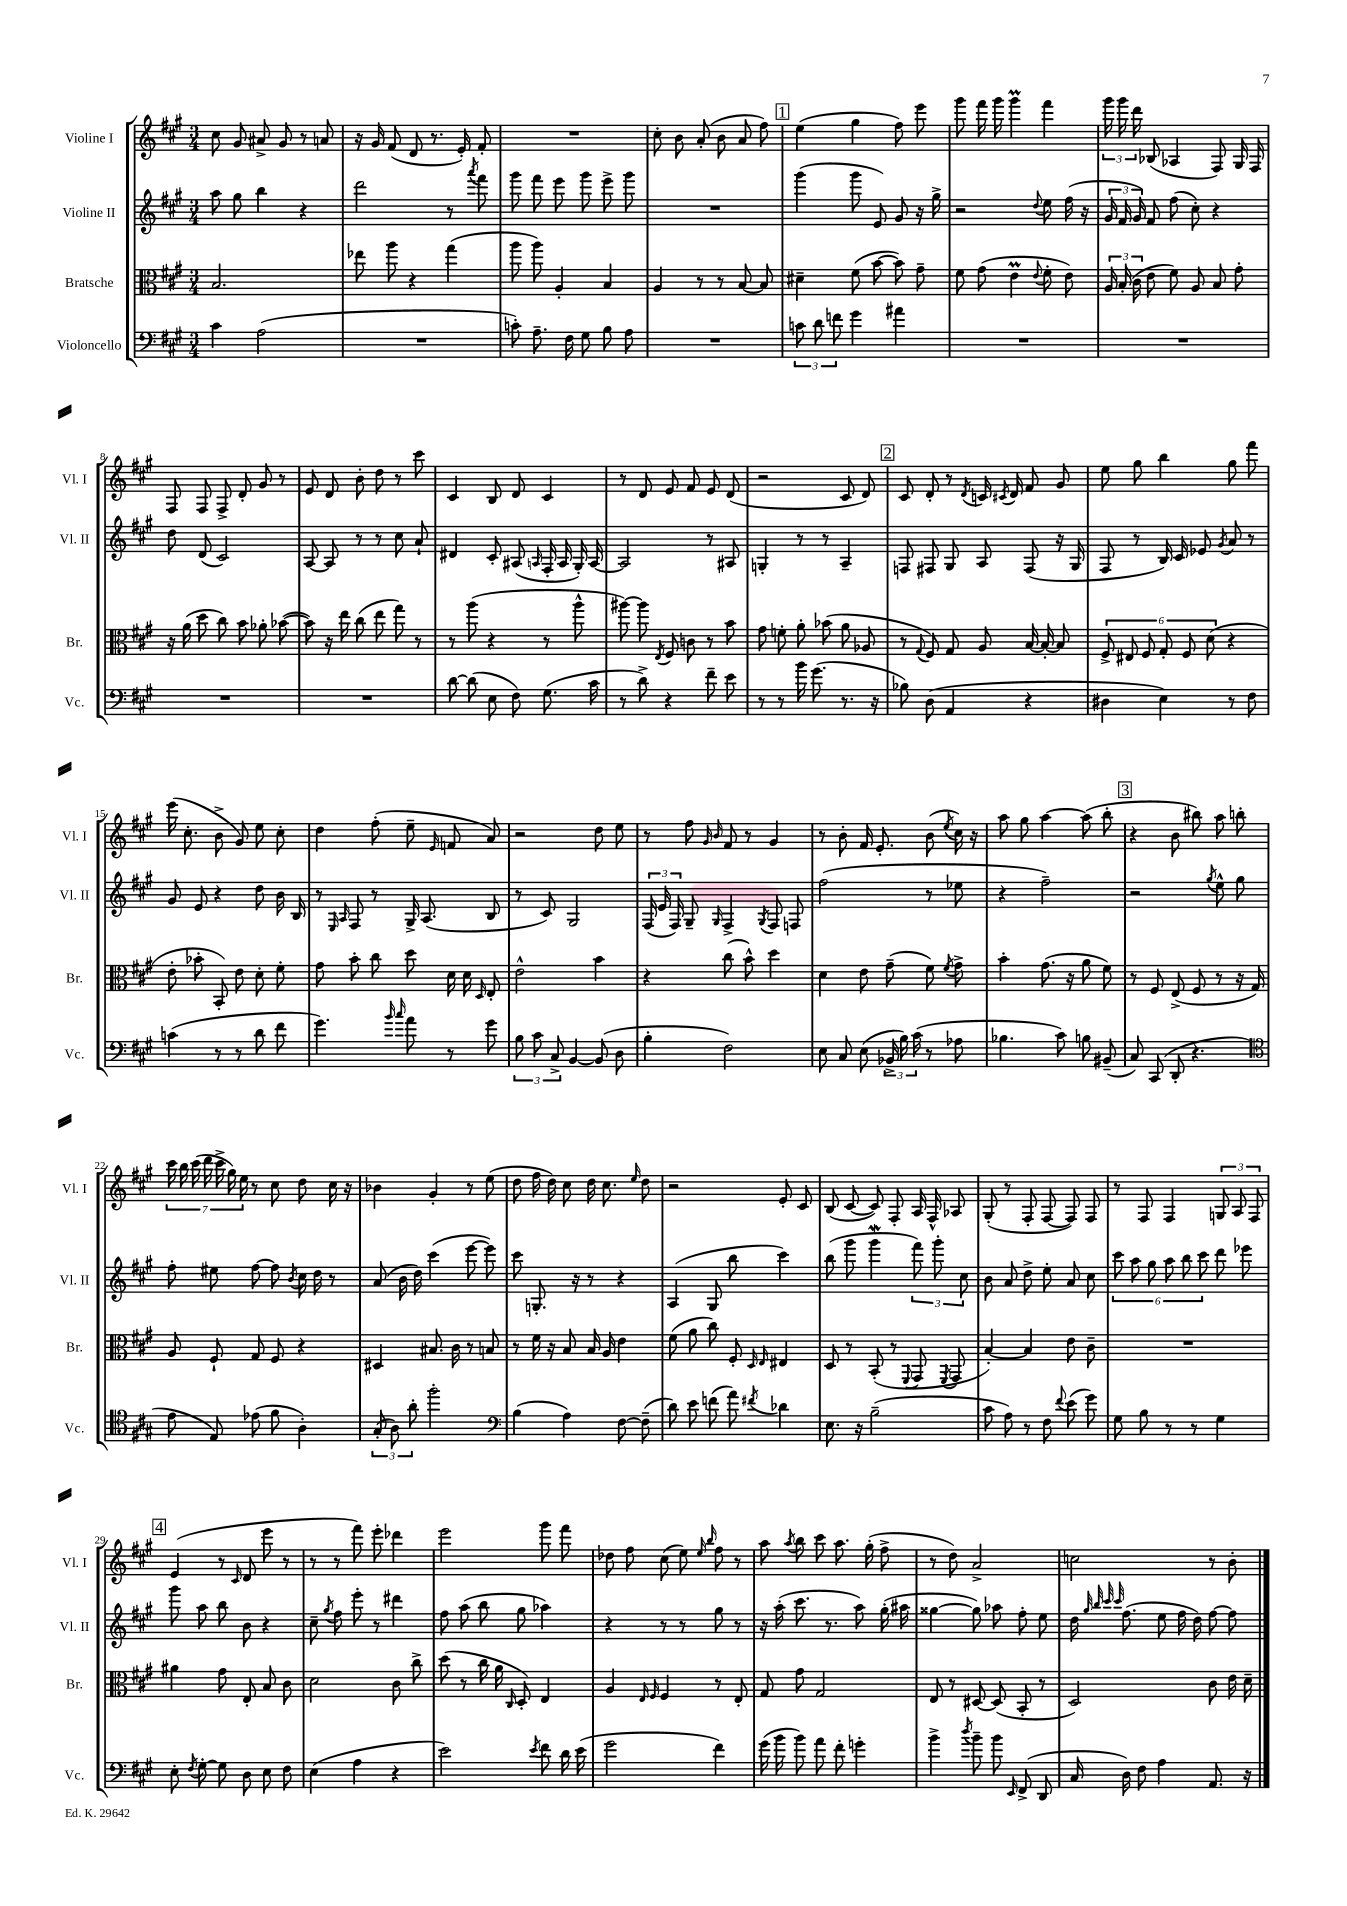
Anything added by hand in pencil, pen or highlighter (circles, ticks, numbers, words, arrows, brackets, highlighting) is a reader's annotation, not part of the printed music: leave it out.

**kern	**kern	**kern	**kern
*part4	*part3	*part2	*part1
*staff4	*staff3	*staff2	*staff1
*I"Violoncello	*I"Bratsche	*I"Violine II	*I"Violine I
*I'Vc.	*I'Br.	*I'Vl. II	*I'Vl. I
*clefF4	*clefC3	*clefG2	*clefG2
*k[f#c#g#]	*k[f#c#g#]	*k[f#c#g#]	*k[f#c#g#]
*M3/4	*M3/4	*M3/4	*M3/4
=1	=1	=1	=1
4c#\	2.B/	8aa\	8cc#\
.	.	8gg#\	8g#/
(2A\	.	4bb\	8a#X^/
.	.	.	8g#/
.	.	4r	8r
.	.	.	8an/
=2	=2	=2	=2
2.r	8ee-X\	2ddd\	16r
.	.	.	16g#/
.	8aa\	.	(8f#/
.	4r	.	8d/
.	.	.	8.r
.	(4gg#\	8r	.
.	.	.	16e'/)
.	.	8qaaa/	.
.	.	8fff#\	8f#'/
=3	=3	=3	=3
8cn'\)	8aa\	8ggg#\	2.r
8.A~\	8aa\)	8fff#\	.
.	4A'/	8eee\	.
16F#\	.	.	.
8G#\	.	8ggg#\	.
8B\	4B/	8eee^\	.
8A\	.	8ggg#\	.
=4	=4	=4	=4
2.r	4A/	2.r	8cc#'\
.	.	.	8b\
.	8r	.	(8a'/
.	8r	.	8b\
.	[8B/	.	8a/
.	8B/]	.	8ff#\)
!!LO:REH:place=s1:t=1
=5	=5	=5	=5
12cn\	4d#X~\	(4ggg#\	(4ee\
12d\	.	.	.
12fn\	.	.	.
4g#\	(8f#\	8ggg#\	4gg#\
.	[8b\	8e/)	.
4a#X\	8b\])	8g#/	8ff#\)
.	8g#~\	16r	8eee\
.	.	16gg#^\	.
=6	=6	=6	=6
2.r	8f#\	2r	8ggg#\
.	(8g#\	.	16fff#\
.	.	.	16ggg#\
.	4eM\	.	4ggg#m\
.	8qqe/	8qqdd/	.
.	8f#'\	8ee\	4fff#\
.	8e\)	(16ff#\	.
.	.	16r	.
=7	=7	=7	=7
2.r	24A/	24g#/	24ggg#\
.	(24B'/	24f#/	24ggg#\
.	24c#\	24g#/)	24ddd\
.	8e\	8f#/	(8B-X/
.	8f#\)	(8ff#\	4A-X/
.	8A/	8cc#'\)	.
.	8B/	4r	8F#/)
.	8g#'\	.	16G#/
.	.	.	16F#/
!!LO:LB:g=z
=8	=8	=8	=8
2.r	16r	8dd\	8F#/
.	(16a\	.	.
.	8dd\	(8d/	8F#/
.	8cc#\)	2c#/)	8F#^/
.	8b\	.	8d'/
.	8a-X'\	.	8g#/
.	([8b-X\	.	8r
=9	=9	=9	=9
2.r	8b-\])	[8A/	8e/
.	16r	8A/]	8d/
.	16ee\	.	.
.	(8cc#\	8r	8b'\
.	8ee\	8r	8dd\
.	8gg#\)	8cc#\	8r
.	8r	8a`/	8ccc#\
=10	=10	=10	=10
[8d\	8r	4d#X/	4c#/
(8d\]	(8aa\	.	.
8E\	4r	8c#'/	8B/
8F#\)	.	(8A#X/	8d/
.	.	16qqAn/	.
(8.G#\	8r	16F#'/	4c#/
.	.	16A/	.
.	8aa^^\	16G#'/)	.
16c#\	.	[16A/	.
=11	=11	=11	=11
8r	[8aa#X\)	2A/]	8r
8d^\)	8aa#\]	.	8d/
.	8qE/	.	.
4r	8F#/	.	8e/
.	8cn\	.	8f#/
8f#~\	8r	8r	8e/
8e\	8b\	8A#X/	(8d/
=12	=12	=12	=12
8r	8g#\	4Gn'/	2r
8r	8fn'\	.	.
16b\	8a'\	8r	.
(8.g#\	.	.	.
.	(8b-X\	8r	.
8.r	8a\	4A~/	8c#/
.	8A-X/	.	8d/)
16r	.	.	.
!!LO:REH:place=s1:t=2
=13	=13	=13	=13
8B-X\)	8r	8Fn/	8c#/
.	8qqG#/	.	.
(8D\	8F#/)	8F#X/	8d'/
4AA/	8G#/	8G#/	8r
.	.	.	8qd/
.	8A/	8A/	16cn/
.	.	.	8qc#X/
.	.	.	16d/
4r	[16B/	(8F#/	8f#/
.	16B'/_	.	.
.	8B/]	16r	8g#/
.	.	16G#/	.
=14	=14	=14	=14
4D#X\	12F#^/	8F#/	8ee\
.	12E#X/	.	.
.	.	8r	8gg#\
.	12F#/	.	.
4E\)	12G#'/	16B/)	4bb\
.	.	16c#/	.
.	12F#/	.	.
.	.	8e-X/	.
.	(12d\	.	.
.	.	8qg#/	.
8r	4r	8a/	8gg#\
8F#\	.	8r	8fff#\
!!LO:LB:g=z
=15	=15	=15	=15
(4cn\	8e'\	8g#/	(16eee\
.	.	.	8.cc#'\
.	8b-X'\	8e/	.
8r	8BB'/)	4r	8b^\
8r	8e\	.	8g#/)
8d\	8d'\	8dd\	8ee\
8f#\	8f#'\	16b\	8cc#'\
.	.	16B/	.
=16	=16	=16	=16
4.g#\)	8g#\	8r	4dd\
.	.	16qqE/	.
.	.	16qqA/	.
.	8b'\	8F#/	.
.	8cc#\	8r	(8ff#'\
16qqb/	.	.	.
16qqcc#/	.	.	.
8a\	8dd\	16G#^/	8ee~\
.	.	(8.A/	.
.	.	.	16qqe/
8r	16d\	.	8fn/
.	16d\	.	.
.	16qqD/	.	.
8g#\	8E'/	8B/	8a/)
=17	=17	=17	=17
12B\	2e^^\	8r	2r
12c#\	.	.	.
.	.	8c#/)	.
12C#^/	.	.	.
[4BB/	.	2G#/	.
(8BB/]	4b\	.	8dd\
8D\	.	.	8ee\
=18	=18	=18	=18
4B'\	4r	(24F#/	8r
.	.	24e/	.
.	.	24F#/)	.
.	.	8G#~/	8ff#\
.	.	.	16qqg#/
.	.	16qqG#/	16qqb/
2F#\)	(8cc#\	4F#^/	8f#/
.	8b^^\)	.	8r
.	.	8qG#/	.
.	4dd\	8F#/	4g#/
.	.	8Fn/	.
=19	=19	=19	=19
8E\	4d\	(2ff#\	8r
8C#/	.	.	8b'\
(8E\	8e\	.	16f#/
.	.	.	8.e'/
24BB-X^/	(8g#~\	.	.
24B\)	.	.	.
(24c#\	.	.	.
8r	8f#\)	8r	(8b\
.	8qf#/	.	8qee/
8A-X\	8g#^\	8ee-X\	16cc#\)
.	.	.	16r
=20	=20	=20	=20
4.B-X\	4b'\	4r	8aa\
.	.	.	8gg#\
.	(8.g#\	2ff#~\)	[4aa\
8c#\)	.	.	.
.	16r	.	.
8Bn\	8a\	.	(8aa\]
(8BB#X~/	8f#\)	.	8bb'\
!!LO:REH:place=s1:t=3
=21	=21	=21	=21
8C#/)	8r	2r	4r
(8CC#/	8F#/	.	.
8DD'/	(8E^/	.	8b\
4.r	8F#/	.	8bb#X\)
.	.	8qgg#/	.
.	8r	8ee^^\	8aa\
.	16r	8gg#\	8bbn'\
.	16G#/)	.	.
!!LO:LB:g=z
=22	=22	=22	=22
*clefC4	*	*	*
8e\	8A/	8ff#'\	28ccc#\
.	.	.	28bb\
.	.	.	(28ccc#\
.	.	.	28ddd\
8E/)	8F#`/	8ee#X\	.
.	.	.	28ccc#^\
.	.	.	28gg#\)
.	.	.	28ee\
(8e-X\	8G#/	[8ff#\	8r
8f#\	8F#/	8ff#\]	8cc#\
.	.	8qb/	.
4A'\)	4r	16cc#\	8dd\
.	.	16dd\	.
.	.	8r	16cc#\
.	.	.	16r
=23	=23	=23	=23
(12G#'/	4D#X/	(8a/	4b-X\
12A\)	.	.	.
.	.	16b\	.
12a'\	.	.	.
.	.	16dd\)	.
2ff#'\	8.B#X/	(4ccc#\	4g#'/
.	16c#\	.	.
.	8r	[8eee\	8r
.	8Bn/	8eee\])	(8ee\
=24	=24	=24	=24
*clefF4	*	*	*
(4B\	8r	8ccc#\	8dd\
.	16f#\	8.Gn'/	16ff#\
.	16r	.	16dd\)
4A\)	8B/	.	8cc#\
.	.	16r	.
.	16B/	8r	16dd\
.	16A/	.	8.cc#\
[8F#\	4e\	4r	.
.	.	.	16qqee/
(8F#~\]	.	.	8dd\
=25	=25	=25	=25
8d\)	(8f#\	(4A/	2r
8e\	8a\	.	.
(8fn\	8cc#\)	8G#/	.
8a\)	8F#'/	8bb\	.
.	16qqD/	.	.
8qf#X/	16qqE/	.	.
4d-X\	4E#X/	4ccc#\)	8e'/
.	.	.	8c#/
=26	=26	=26	=26
8.E\	8D/	(8bb\	(8B/
.	8r	8ggg#\	[8c#/
16r	.	.	.
(2B~\	(8BB'/	4ggg#W\	8c#/])
.	8r	.	8F#'/
.	8qqFF#/	.	.
.	8GG#/	12fff#\)	16A/
.	.	.	16F#^^/
.	.	12ggg#'\	.
.	8qFF#/	.	.
.	8GG#/	.	8A-X/
.	.	12cc#\	.
=27	=27	=27	=27
8c#\	[4B'/)	8b\	(8G#'/
8A\)	.	8a/	8r
8r	4B/]	8dd^\	8F#'/
8F#\	.	8ee'\	[8F#/
8qqf#/	.	.	.
(8e\	8e\	8a/	8F#/])
8g#\)	8c#~\	8cc#\	8F#/
=28	=28	=28	=28
8G#\	2.r	12ccc#\	8r
.	.	12aa\	.
8B\	.	.	8F#/
.	.	12gg#\	.
8r	.	12aa\	4F#/
.	.	12bb\	.
8r	.	.	.
.	.	12ccc#\	.
4G#\	.	8ddd\	12Gn/
.	.	.	12A/
.	.	8eee-X\	.
.	.	.	12F#/
!!LO:LB:g=z
!!LO:REH:place=s1:t=4
=29	=29	=29	=29
8E'\	4a#X\	8ggg#\	(4e/
8qF#/	.	.	.
[8G#'\	.	8aa\	.
8G#\]	8g#\	8bb\	8r
.	.	.	16qqc#/
8D\	8E'/	8b\	8d/
8E\	8B/	4r	8eee\
8F#\	8c#\	.	8r
=30	=30	=30	=30
(4E\	2d\	8cc#~\	8r
.	.	8qgg#/	.
.	.	8ff#\	8r
4A\	.	8eee'\	8fff#\)
.	.	8r	8eee'\
4r	8c#\	4ddd#X\	4ddd-X\
.	8cc#^\	.	.
=31	=31	=31	=31
2e\)	(8dd\	8ff#\	2eee\
.	8r	(8aa\	.
.	16cc#\	8bb\	.
.	16a\	.	.
.	16qqC#/	.	.
.	8D'/)	8gg#\	.
8qe/	.	.	.
8f#\	4E/	4aa-X\)	8ggg#\
16d\	.	.	8fff#\
(16e\	.	.	.
=32	=32	=32	=32
2g#\	4A/	4r	8dd-X\
.	.	.	8ff#\
.	16qqE/	.	.
.	16qqF#/	.	.
.	4F#/	8r	(8cc#\
.	.	8r	8ee\)
.	.	.	16qqee/
.	.	.	16qqbb/
4f#\)	8r	8gg#\	8ff#\
.	8E'/	8r	8r
=33	=33	=33	=33
(16g#\	8G#/	16r	8aa\
16b\	.	(16aa'\	.
.	.	.	8qaa/
8b\)	8g#\	8.ccc#\	8bb\
8a\	2G#/	.	8ccc#\
.	.	8.r	.
8f#'\	.	.	8.aa\
4gn'\	.	8aa\)	.
.	.	.	(16gg#'\
.	.	(16gg#'\	8ff#^\
.	.	16aa#X\	.
=34	=34	=34	=34
4b^\	8E/	[4gg##X\	8r
.	8r	.	8dd\)
8qdd/	.	.	.
8b~\	[8D#X/	8gg##\])	2a^/
8b\	(8D#/]	8aa-X\	.
16qqEE/	.	.	.
(8FF#^/	8BB'/	8ff#'\	.
8DD/	8r	8ee\	.
=35	=35	=35	=35
16C#/	2D/)	16dd\	2ccn\
.	.	32qqgg#/	.
.	.	32qqbb/	.
.	.	32qqccc#/	.
.	.	32qqccc#/	.
16D\)	.	(8.ff#\	.
8F#\	.	.	.
4A\	.	8ee\	.
.	.	16ff#\	.
.	.	16dd\)	.
8.AA/	8c#\	[8ff#\	8r
.	16e\	8ff#\]	8b'\
16r	16d~\	.	.
==	==	==	==
*-	*-	*-	*-
